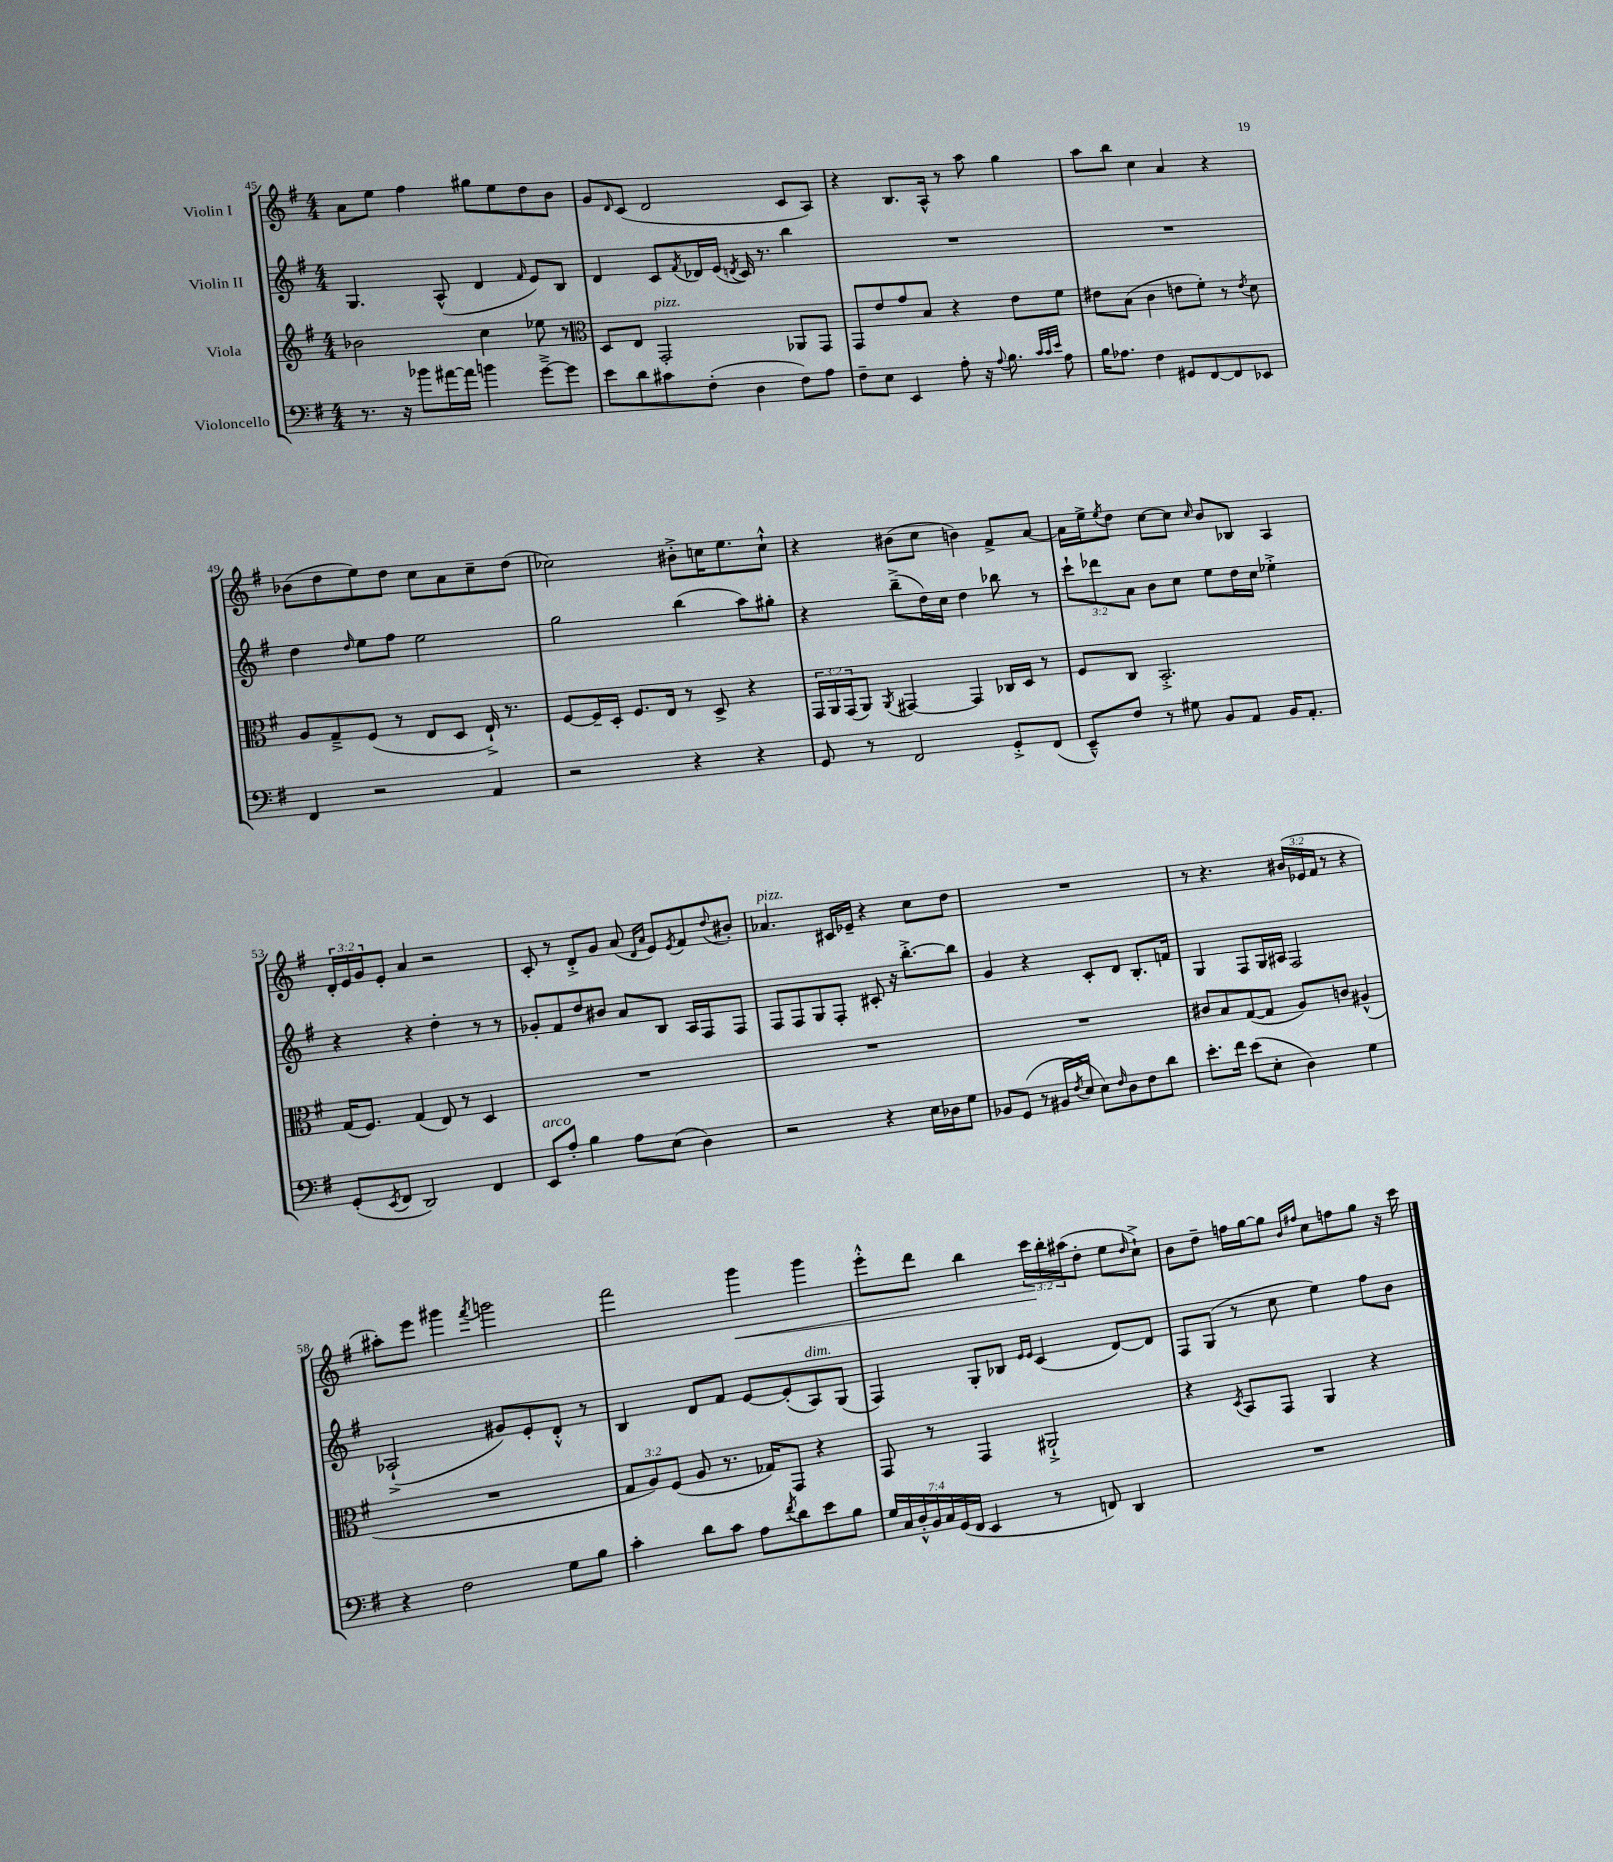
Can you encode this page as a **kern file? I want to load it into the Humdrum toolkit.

**kern	**kern	**kern	**kern	**dynam
*part4	*part3	*part2	*part1	*part1
*staff4	*staff3	*staff2	*staff1	*staff1
*I"Violoncello	*I"Viola	*I"Violin II	*I"Violin I	*
*clefF4	*clefG2	*clefG2	*clefG2	*
*k[f#]	*k[f#]	*k[f#]	*k[f#]	*
*M4/4	*M4/4	*M4/4	*M4/4	*
=45	=45	=45	=45	=45
8.r	2b-X\	4.G/	8a\L	.
.	.	.	8ee\J	.
16r	.	.	.	.
8b-X\L	.	.	4ff#\	.
[16a#X\L	.	(8A^^/	.	.
16a#\JJ]	.	.	.	.
4bn\	4cc\	4d/	8gg#X\L	.
.	.	.	8ee\	.
.	.	16qqf#/	.	.
[8g~^\L	8ee-X\	8e/L)	8dd\	.
8g\J]	8r	8B/J	8b\J	.
=46	=46	=46	=46	=46
*	*clefC3	*	*	*
8e\L	8D/L	4d/	8g/L	.
.	.	.	16qqd/	.
8d\	8E/J	.	(8c/J	.
!	!LO:TX:a:i:t=pizz.	!	!	!
8c#X\	2GG'/	8c/L	2d/	.
.	.	8qf#/	.	.
(8F#'\J	.	16d-X/L	.	.
.	.	(16e/JJ	.	.
.	.	8qdn/	.	.
4D\	.	16c/)	.	.
.	.	8.r	.	.
8F#\L)	8AA-X/L	4bb\	8c/L	.
8A\J	8GG/J	.	8A/J)	.
=47	=47	=47	=47	=47
8F#~\L	8GG/L	1r	4r	.
8E\J	8e/	.	.	.
4EE/	8g/	.	8.B/L	.
.	8B/J	.	.	.
.	.	.	16A^^/Jk	.
8A'\	4r	.	8r	.
16r	.	.	8aa\	.
8qqA/	.	.	.	.
8.B\	.	.	.	.
.	8e\L	.	4gg\	.
32qqc/LLL	.	.	.	.
32qqc/	.	.	.	.
32qqe/JJJ	.	.	.	.
8A\	8f#\J	.	.	.
=48	=48	=48	=48	=48
16B\KL	8e#X\L	1r	8aa\L	.
8.A-X\J	.	.	.	.
.	(8B\J	.	8bb\J	.
4F#\	4c\	.	4cc\	.
8GG#X/L	8en\L	.	4a/	.
[8FF#/	8f#'\J)	.	.	.
8FF#/]	8r	.	4r	.
.	8qe/	.	.	.
8EE-X/J	8d\	.	.	.
!!LO:LB:g=z
=49	=49	=49	=49	=49
4FF#/	8A/L	4dd\	(8b-X\L	.
.	8G~^/	.	8dd\	.
.	.	16qqdd/	.	.
2r	(8F#/J	8ee\L	8ee\)	.
.	8r	8ff#\J	8dd\J	.
.	8E/L	2ee\	8cc\L	.
.	8D/J	.	8a\	.
4AA/	16E`^/)	.	8cc~\	.
.	8.r	.	.	.
.	.	.	(8dd\J	.
=50	=50	=50	=50	=50
2r	[8F#/L	2gg\	2cc-X\)	.
.	16F#~/L]	.	.	.
.	16D'/JJ	.	.	.
.	8.F#/L	.	.	.
.	16E/Jk	.	.	.
4r	8r	(4bb\	8b#X'^\L	.
.	8D^/	.	16ccn\K	.
.	.	.	8.ee\	.
4r	4r	8aa\L)	.	.
.	.	8gg#X'\J	8cc`^^\J	.
=51	=51	=51	=51	=51
8GG/	24GG/LL	4r	4r	.
.	24AA/	.	.	.
.	(24GG/J	.	.	.
8r	8AA/J)	.	.	.
.	8qAA/	.	.	.
2FF#/	[4GG#X/	(8bb~^\L	(8b#X\L	.
.	.	16dd\L)	8cc\J	.
.	.	16cc\JJ	.	.
.	4GG#/]	4dd\	4bn\)	.
8GG'^/L	16C-X/LL	8bb-X\	8f#^/L	.
.	16D/JJ	.	.	.
(8FF#/J	8r	8r	[8a/J	.
=52	=52	=52	=52	=52
8EE~^^/L)	8F#/L	12ccc`\L	16a\LL]	.
.	.	.	16ee^\J	.
.	.	12ddd-X\	.	.
.	.	.	8qee/	.
8F#/J	8C/J	.	8dd\J	.
.	.	12a\J	.	.
8r	2.BB'^/	8b\L	[8cc\L	.
8G#X\	.	8cc\J	8cc\J]	.
.	.	.	16qqcc/	.
8BB/L	.	8ee\L	8b/L	.
8AA/J	.	16dd\L	8B-X/J	.
.	.	16cc\JJ	.	.
16BB/KL	.	4ee-X'^\	4A/	.
8.AA'/J	.	.	.	.
!!LO:LB:g=z
=53	=53	=53	=53	=53
(8GG'/L	(16G/KL	4r	24d'/LL	.
.	.	.	24e/	.
.	8.F#/J)	.	.	.
.	.	.	24g/J	.
8qEE/	.	.	.	.
8FF#/J	.	.	8e'/J	.
2DD/)	(4G/	4r	4a/	.
.	8E/)	4dd'\	2r	.
.	8r	.	.	.
4FF#/	4D/	8r	.	.
.	.	8r	.	.
=54	=54	=54	=54	=54
!LO:TX:a:i:t=arco	!	!	!	!
8EE/L	1r	8g-X'/L	8c'/	.
8A'/J	.	8f#/	8r	.
4B\	.	8dd/	8d'^/L	.
.	.	8b#X/J	8g/J	.
8A\L	.	8a/L	(8a/	.
.	.	.	16qqd/LL	.
.	.	.	16qqa/JJ	.
(8E\J	.	8B/J	8e/L)	.
.	.	.	8qe/	.
4D\)	.	16A/LL	8f#/	.
.	.	16F#/J	.	.
.	.	.	8qqdd/	.
.	.	8F#/J	8b#X'/J	.
=55	=55	=55	=55	=55
!	!	!	!LO:TX:a:i:t=pizz.	!
2r	1r	8F#/L	4.a-X/	.
.	.	8F#/	.	.
.	.	8G/	.	.
.	.	8F#'/J	16c#X/LL	.
.	.	.	16e-X~/JJ	.
4r	.	8c#X'/	4r	.
.	.	16r	.	.
.	.	[8.bb'^\L	.	.
16E\LL	.	.	8cc\L	.
16D-X\J	.	.	.	.
8G\J	.	8bb\J]	8dd\J	.
=56	=56	=56	=56	=56
8BB-X/L	1r	4g/	1r	.
(8GG/J	.	.	.	.
8r	.	4r	.	.
16BB#X/LL	.	.	.	.
8qF#/	.	.	.	.
16E/JJ	.	.	.	.
8E\L)	.	8c'/L	.	.
16qqF#/	.	.	.	.
8D\	.	8d/J	.	.
8F#\	.	8.B'/L	.	.
8d\J	.	.	.	.
.	.	16fn/Jk	.	.
=57	=57	=57	=57	=57
8.e'\L	8c#X/L	4G/	8r	.
.	8B/	.	4.r	.
16f#\Jk	.	.	.	.
(8e\L	([8G/	8F#/L	.	.
8E'\J	8G/J]	16G/L	.	.
.	.	16A#X/JJ	.	.
4D\)	8A/L)	2F#/	(24b#X/LL	.
.	.	.	24e-X/	.
.	.	.	24f#/JJ	.
.	8cn/J	.	8r	.
4G\	(4A#X^^/	.	4r	.
!!LO:LB:g=z
=58	=58	=58	=58	=58
4r	1r	(2A-X`^/	8aa#X'\L)	.
.	.	.	8eee\J	.
2F#\	.	.	4ggg#X\	.
.	.	.	8qfff#/	.
.	.	8g#X/L)	2gggn\	.
.	.	8e'/	.	.
8G\L	.	8d'^^/J	.	.
8B\J	.	8r	.	.
=59	=59	=59	=59	=59
4c'\	12G/L	4B/	2fff#\	.
.	12A/)	.	.	.
.	(12F#/J	.	.	.
8d\L	8A/	8d/L	.	.
8c\J	8.r	8f#/J	.	.
!	!	!	!	!LO:HP:b
8A\L	.	[8e/L	4ggg\	<
.	16G-X/KL)	.	.	.
8qf#/	.	.	.	.
8d\	8GG/J	(8e'/]	.	.
!	!	!LO:TX:a:i:t=dim.	!	!
8e\	4r	8A/)	4ggg\	.
8B\J	.	(8G/J	.	.
=60	=60	=60	=60	=60
28G/LL	8GG/	4F#/)	8eee'^^\L	.
28C/	.	.	.	.
28D'^^/	.	.	.	.
28BB/	.	.	.	.
.	8r	.	8ddd\J	.
28C/	.	.	.	.
(28GG/	.	.	.	.
28FF#/JJ	.	.	.	.
4EE/	4GG/	8G'/L	4bb\	.
.	.	8B-X/J	.	.
.	.	16qqe/LL	.	.
.	.	16qqe/JJ	.	.
8r	2AA#X`^/	(4c/	24ccc\LL	.
.	.	.	24bb'\	[
.	.	.	(24aa#X\J	.
8FFn/)	.	.	8dd'\J	.
4DD/	.	[8d/L)	8ee\L	.
.	.	.	16qqdd/	.
.	.	8d/J]	8cc`^\J)	.
=61	=61	=61	=61	=61
1r	4r	8F#/L	8b\L	.
.	.	(8G/J	8dd~\J	.
.	8qD/	.	.	.
.	8BB/L	8r	16ffn\LL	.
.	.	.	[16gg\J	.
.	8GG/J	8cc\	8gg\J]	.
.	.	.	16qqb/LL	.
.	.	.	16qqff#X/JJ	.
.	4AA/	4ee\)	8cc\L	.
.	.	.	8ffn\	.
.	4r	8ff#\L	8gg\J	.
.	.	8b\J	16r	.
.	.	.	16ccc\	.
==	==	==	==	==
*-	*-	*-	*-	*-
